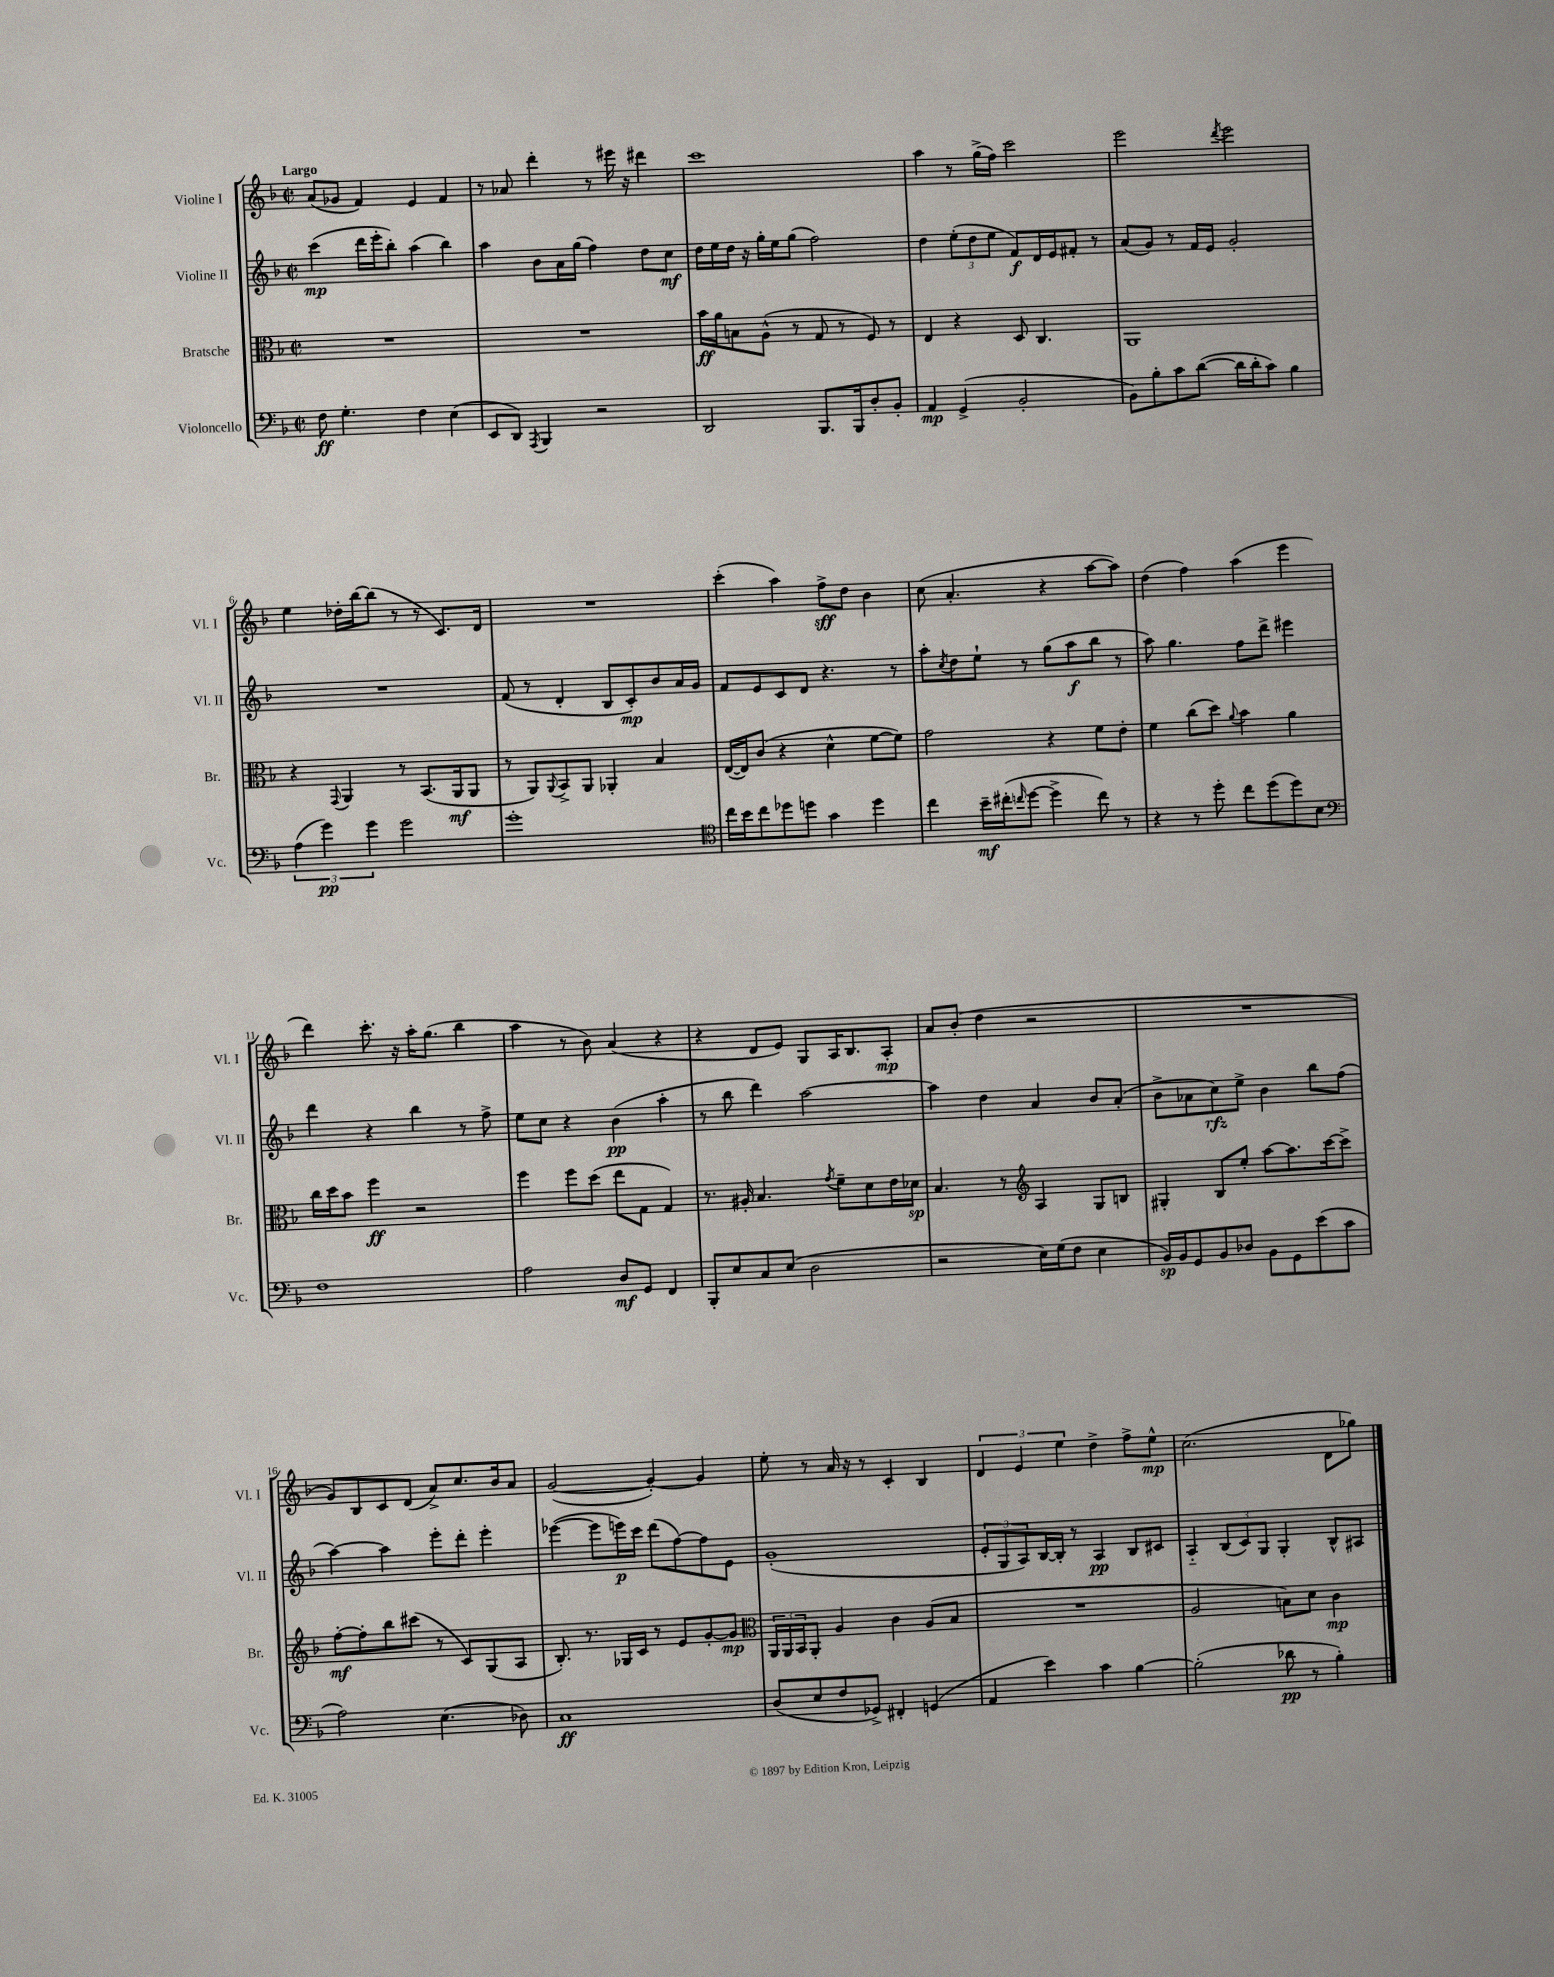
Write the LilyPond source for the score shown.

<<
\new StaffGroup <<
\new Staff = "s0" \with { instrumentName = "Violine I" shortInstrumentName = "Vl. I" } {
    \clef treble \key f \major \defaultTimeSignature \time 2/2 \tempo "Largo"
    a'8( ges'8 f'4) e'4 f'4 |
    r8 aes'8 d'''4-. r8 eis'''16 r16 dis'''4 |
    c'''1 |
    a''4 r8 g''16->( f''16) c'''2 |
    e'''2 \acciaccatura { d'''8 } e'''2 |
    e''4 des''16-. bes''16~ bes''8( r8 r8 c'8.) d'16 |
    R1 |
    c'''4-.( a''4) f''8->\sff d''8 bes'4 |
    c''8( a'4.-. r4 a''8~ a''8) |
    d''4( f''4) a''4( e'''4 |
    d'''4) c'''8.-. r16 a''16-. g''8.( bes''4 |
    a''4 r8 bes'8) a'4( r4 |
    r4 d'8 e'8) g8 a16 bes8. a8-.\mp |
    a'8 bes'8-.( d''4 r2 |
    R1 |
    g'8) bes8 c'8 d'8( a'8->) c''8. bes'16 a'8 |
    g'2~( g'4~-.) g'4 |
    e''8-. r8 a'16 r16 r8 c'4-. bes4 |
    \tuplet 3/2 { d'4 e'4 e''4 } d''4-> f''8-> e''8-^\mp |
    c''2.( d'8 ges''8) \bar "|." |
}
\new Staff = "s1" \with { instrumentName = "Violine II" shortInstrumentName = "Vl. II" } {
    \clef treble \key f \major \defaultTimeSignature \time 2/2
    c'''4\mp( d'''16 e'''16-. bes''8-.) a''4( bes''4) |
    a''4 bes'8 a'16 g''16( f''4) d''8 c''8\mf |
    d''16 e''16 d''16 r16 g''16-. e''16 g''8( f''2) |
    d''4 \tuplet 3/2 { e''8-.( d''8 e''8 } f'8\f) d'16 e'16 fis'8-. r8 |
    a'8( g'8) r8 f'16 e'16 g'2-. |
    R1 |
    f'8( r8 d'4-. bes8 c'8-.\mp) bes'8 a'16 g'16 |
    f'8 e'8 c'8 d'8 r4. r8 |
    a''8-. \acciaccatura { c''8 } d''8 e''8-! r8 g''8( a''8\f bes''8 r8 |
    a''8) g''4. f''8 d'''8-> eis'''4 |
    d'''4 r4 bes''4 r8 f''8-> |
    e''8 c''8 r4 bes'4\pp( a''4-. |
    r8 bes''8 d'''4) a''2~ |
    a''4 d''4 a'4 bes'8 a'8-.( |
    bes'8-> aes'8 c''8\rfz) e''8-> bes'4 bes''8 f''8( |
    a''4~) a''4 e'''8-. d'''8-. e'''4-. |
    ees'''4~( ees'''8 e'''16\p) c'''16 d'''8( f''8~) f''8 e'8 |
    g'1-.( |
    \tuplet 3/2 { e'8-. g8 a8) } bes16~ bes16-. r8 a4\pp bes8 cis'8 |
    a4-_ \tuplet 3/2 { bes8( c'8) g8 } g4-. bes8-^ ais8 \bar "|." |
}
\new Staff = "s2" \with { instrumentName = "Bratsche" shortInstrumentName = "Br." } {
    \clef alto \key f \major \defaultTimeSignature \time 2/2
    R1 |
    R1 |
    bes'16\ff a'16 b8 a8-^( r8 g8 r8 f8) r8 |
    e4 r4 d8 c4. |
    a,1 |
    r4 \appoggiatura { g,8 } a,4 r8 bes,8.( a,16\mf a,8 |
    r8 a,8) \appoggiatura { a,8 } bes,8-> a,8 aes,4-. bes4 |
    e16~( e16) c'8( r4 d'4-^ f'8~ f'8) |
    g'2 r4 f'8 e'8-. |
    f'4 c''8( d''8) \appoggiatura { a'8 } bes'4 a'4 |
    c''16 d''16 bes'8 f''4\ff r2 |
    f''4 f''8 d''8( e''8 g8 g4) |
    r8. ais16-. bes4. \acciaccatura { g'8 } f'8-- d'8 e'16 des'16\sp |
    bes4. r8 \clef treble a4 g8 b8 |
    gis4-. bes8 e''8-. a''8~ a''8. c'''16~ c'''8-> |
    f''8~-.\mf f''8-. bes''8 cis'''8( r8 c'8) g8( a8 |
    bes8.-.) r8. ges16 c'16 r8 e'8 g'8~-. g'8\mp |
    \clef alto \tuplet 3/2 { a,16 a,16 bes,16 } a,8-. a4 c'4 a8( bes8 |
    R1 |
    a2 b8) d'8 c'4\mp \bar "|." |
}
\new Staff = "s3" \with { instrumentName = "Violoncello" shortInstrumentName = "Vc." } {
    \clef bass \key f \major \defaultTimeSignature \time 2/2
    f8\ff g4.-. f4 e4( |
    e,8 d,8) \acciaccatura { a,,8 } bes,,4 r2 |
    d,2 bes,,8. bes,,16 d8-. bes,8-. |
    a,4\mp g,4->( bes,2-. |
    bes,8) bes8-. c'8 d'8~( d'16 d'16-. c'8) bes4 |
    \tuplet 3/2 { a4( g'4\pp) g'4 } g'2 |
    g'1-. |
    \clef tenor c''16 bes'16 c''8 des''8 d''8 g'4 d''4 |
    c''4 bes'16--\mf cis''16-.( \grace { c''16 } d''8~ d''4-> c''8) r8 |
    r4 r8 d''8-. c''8 d''8( d''8) bes8 |
    \clef bass f1 |
    a2 d8\mf g,8 f,4 |
    bes,,8-. e8 c8 e8( d2 |
    r2 e16) g16( f8 e4 |
    bes,16\sp) bes,16 g,8 bes,8 des8 bes,8 g,8 e'8( c'8 |
    a2) e4.( des8) |
    c1\ff |
    d8( e8 f8 ges,8->) fis,4-. g,4( |
    a,4 e'4) c'4 bes4~ |
    bes2-.( des'8\pp r8 bes4-.) \bar "|." |
}
>>
>>
